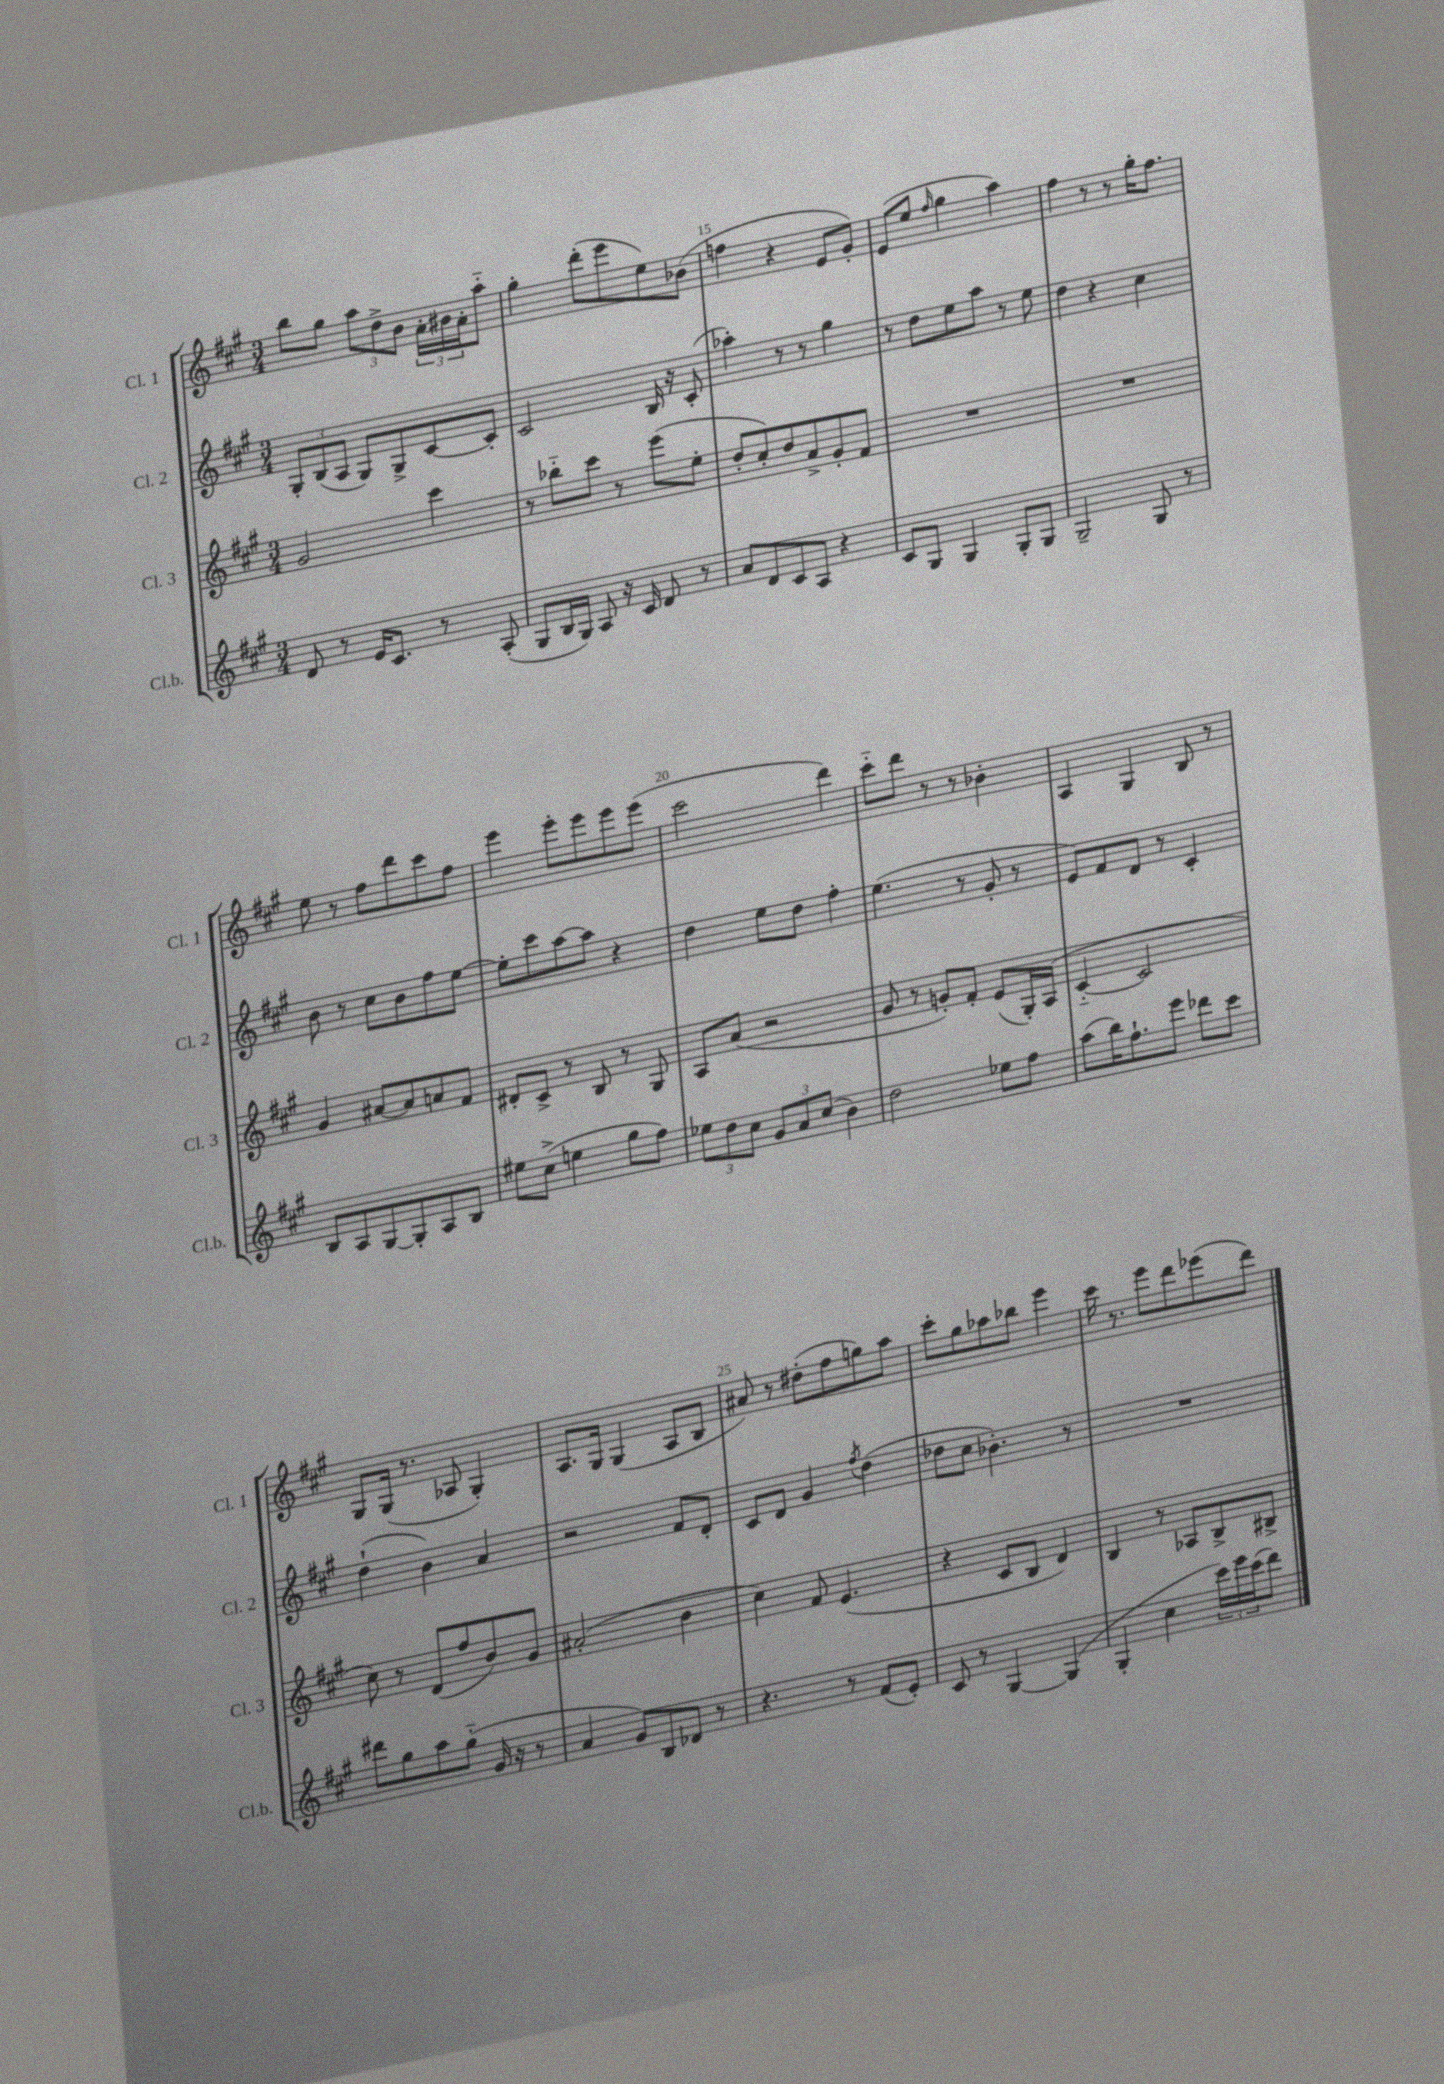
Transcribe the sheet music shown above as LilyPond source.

<<
\new StaffGroup <<
\new Staff = "s0" \with { instrumentName = "Cl. 1" shortInstrumentName = "Cl. 1" } {
    \clef treble \key a \major \numericTimeSignature \time 3/4
    b''8 gis''8 \tuplet 3/2 { a''8 d''8-> b'8 } \tuplet 3/2 { a'16-. bis'16 a'16-. } a''8-_ |
    gis''4-. d'''8-.( e'''8 e''8) bes'8( |
    f''4 r4 e'8 gis'8-.) |
    e'8( e''8 \grace { fis''16 } gis''4 a''4) |
    fis''4 r8 r8 gis''16-. fis''8. |
    e''8 r8 fis''8 d'''8 cis'''8 fis''8 |
    e'''4 e'''8-. e'''8 e'''8 e'''8( |
    cis'''2 d'''4) |
    cis'''8-_ d'''8 r8 r8 bes'4-. |
    a4 gis4 b8 r8 |
    gis8 gis16( r8. aes8 gis4-.) |
    a8. gis16 gis4( a8 b8 |
    ais'8) r8 dis''8-.( fis''8 g''8) a''8 |
    cis'''8-. gis''8 aes''8 bes''8 e'''4 |
    cis'''16 r8. e'''8 d'''8 ees'''8( d'''8) \bar "|." |
}
\new Staff = "s1" \with { instrumentName = "Cl. 2" shortInstrumentName = "Cl. 2" } {
    \clef treble \key a \major \numericTimeSignature \time 3/4
    \tuplet 3/2 { gis8-. b8( a8 } gis8) gis8-> cis'8~ cis'8-. |
    cis'2 b16 r16 cis'8-.( |
    aes''4-.) r8 r8 gis''4 |
    r8 d''8 e''8 a''8 r8 e''8 |
    d''4 r4 cis''4 |
    b'8 r8 cis''8 b'8 fis''8 e''8~ |
    e''8-. cis'''8 a''8~ a''8 r4 |
    d''4 e''8 d''8 fis''4-. |
    e''4.( r8 gis'8-. r8 |
    e'8) fis'8 d'8 r8 cis'4-. |
    d''4-!( b'4) a'4 |
    r2 fis'8 d'8-. |
    cis'8 d'8 gis'4 \acciaccatura { fis''8 } d''4( |
    des''8 cis''8 bes'4.-.) r8 |
    R2. \bar "|." |
}
\new Staff = "s2" \with { instrumentName = "Cl. 3" shortInstrumentName = "Cl. 3" } {
    \clef treble \key a \major \numericTimeSignature \time 3/4
    gis'2 cis'''4 |
    r8 bes''8-_ cis'''8 r8 e'''8( e''8-. |
    d''8-. cis''8-.) d''8 a'8-> gis'8-. fis'8 |
    R2. |
    R2. |
    gis'4 ais'8~ ais'8 a'8 fis'8 |
    dis'8-. cis'8-> r8 b8 r8 gis8 |
    a8 a'8( r2 |
    gis'8 r8 g'8-.) fis'8-. e'8( gis16-.) a16( |
    cis'4~-_ cis'2 |
    cis''8) r8 d'8( fis''8 b'8) gis'8 |
    ais'2-.( b'4 |
    cis''4) fis'8 e'4.( |
    r4 cis'8 b8 d'4) |
    b4 r8 aes8 b8-> bis8-> \bar "|." |
}
\new Staff = "s3" \with { instrumentName = "Cl.b." shortInstrumentName = "Cl.b." } {
    \clef treble \key a \major \numericTimeSignature \time 3/4
    d'8 r8 e'16 cis'8. r8 a8-.( |
    gis8 b16 gis16) a8 r16 cis'16 d'8 r8 |
    a'8 d'8 cis'8 a8 r4 |
    cis'8 gis8 gis4 gis8-. gis8 |
    gis2-- gis8 r8 |
    b8 a8 gis8~ gis8-. a8 b8 |
    eis''8 cis''8->( e''4 gis''8 fis''8) |
    \tuplet 3/2 { ees''8 d''8 cis''8 } \tuplet 3/2 { gis'8 a'8 cis''8( } b'4) |
    d''2 ees''8 fis''8 |
    a''8( b''16) fis''8.-! e'''8 des'''8 cis'''8 |
    dis'''8 gis''8 a''8 gis''8-_( gis'16 r16 r8 |
    a'4 gis'8) b8 des'8 r8 |
    r4. r8 fis'8( e'8-.) |
    cis'8 r8 gis4~ gis4( |
    gis4-. cis''4 \tuplet 3/2 { cis'''16) e'''16 cis'''16( } d'''8) \bar "|." |
}
>>
>>
\layout { \context { \Score currentBarNumber = #13 \override BarNumber.break-visibility = ##(#f #t #t) barNumberVisibility = #(every-nth-bar-number-visible 5) } }
